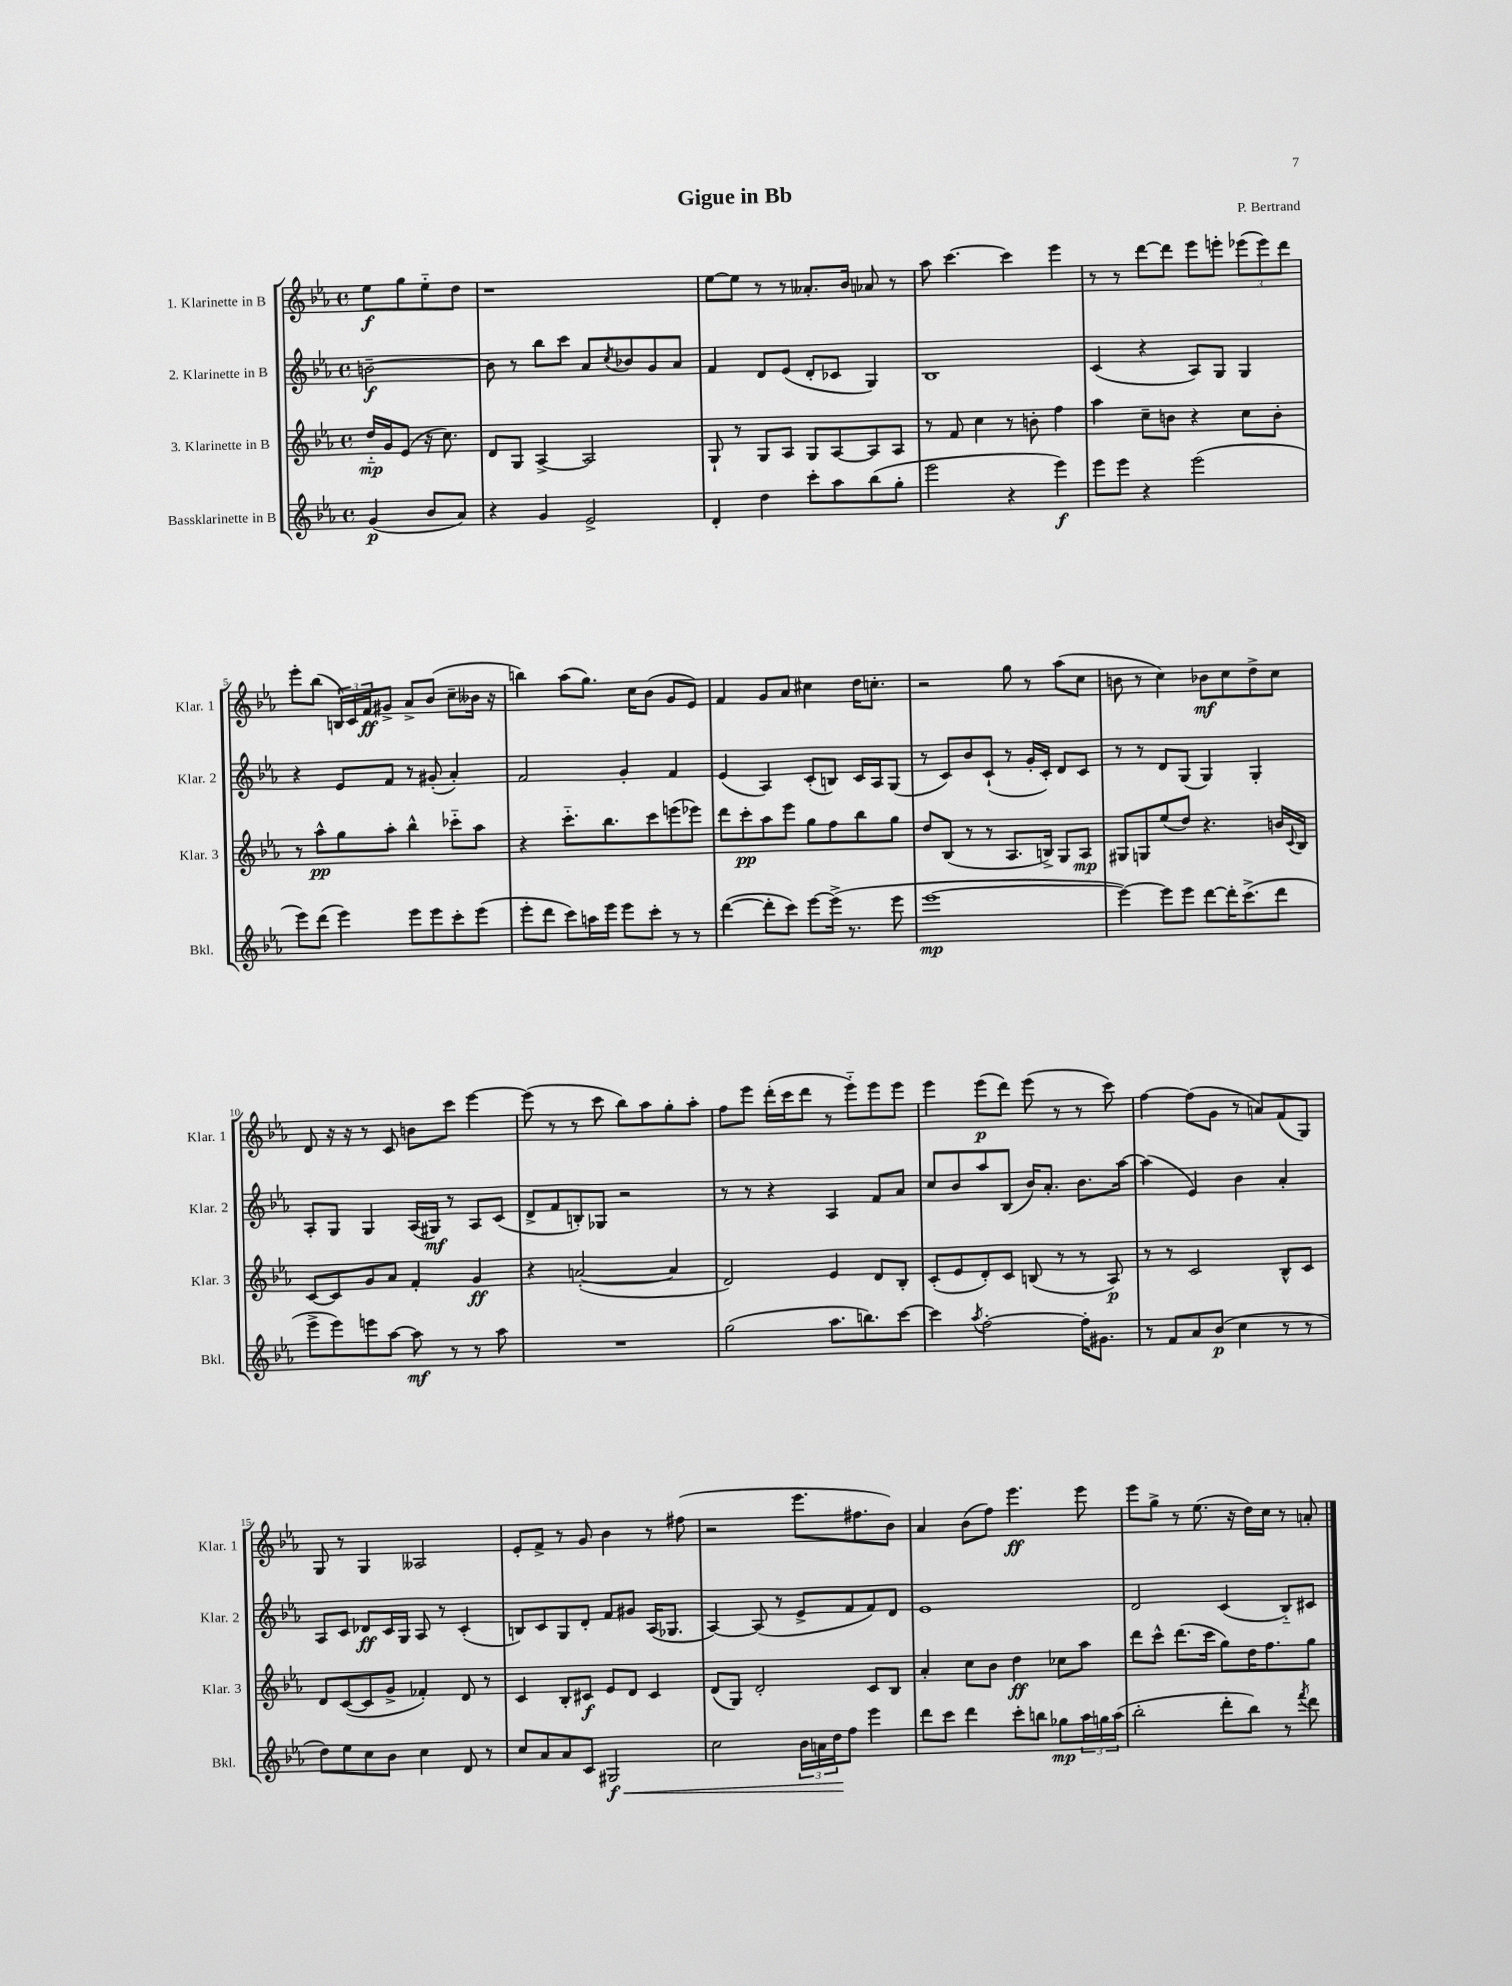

**kern	**dynam	**kern	**dynam	**kern	**dynam	**kern	**dynam
*part4	*part4	*part3	*part3	*part2	*part2	*part1	*part1
*staff4	*staff4	*staff3	*staff3	*staff2	*staff2	*staff1	*staff1
*I"Bassklarinette in B	*	*I"3. Klarinette in B	*	*I"2. Klarinette in B	*	*I"1. Klarinette in B	*
*I'Bkl.	*	*I'Klar. 3	*	*I'Klar. 2	*	*I'Klar. 1	*
*clefG2	*	*clefG2	*	*clefG2	*	*clefG2	*
*k[b-e-a-]	*	*k[b-e-a-]	*	*k[b-e-a-]	*	*k[b-e-a-]	*
*M4/4	*	*M4/4	*	*M4/4	*	*M4/4	*
*met(c)	*	*met(c)	*	*met(c)	*	*met(c)	*
=	=	=	=	=	=	=	=
(4g/	p	16dd/LL	mp	[2bn~\	f	8ee-\L	f
.	.	16g/J	.	.	.	.	.
.	.	(8e-/J	.	.	.	8gg\	.
8b-/L	.	16r	.	.	.	8ee-\	.
.	.	8.cc\)	.	.	.	.	.
8a-/J)	.	.	.	.	.	8dd\J	.
=1	=1	=1	=1	=1	=1	=1	=1
4r	.	8d/L	.	8b\]	.	1r	.
.	.	8G/J	.	8r	.	.	.
4g/	.	[4A-^/	.	8bb-\L	.	.	.
.	.	.	.	8ccc\J	.	.	.
2e-^/	.	2A-/]	.	8a-/L	.	.	.
.	.	.	.	8qcc/	.	.	.
.	.	.	.	8b-X/	.	.	.
.	.	.	.	8g/	.	.	.
.	.	.	.	8a-/J	.	.	.
=2	=2	=2	=2	=2	=2	=2	=2
4d'/	.	8G`/	.	4f/	.	[8ee-\L	.
.	.	8r	.	.	.	8ee-\J]	.
4dd\	.	8G/L	.	8d/L	.	8r	.
.	.	8A-/J	.	(8e-/J	.	8r	.
8ccc'\L	.	8G/L	.	8d'/L	.	8.a--X'/L	.
8aa-\	.	[8A-/	.	8c-X/J	.	.	.
.	.	.	.	.	.	16b-/Jk	.
(8bb-\	.	8A-/]	.	4G/)	.	8a-X/	.
8gg'\J	.	8A-/J	.	.	.	8r	.
=3	=3	=3	=3	=3	=3	=3	=3
2eee-\	.	8r	.	1B-	.	8aa-\	.
.	.	8f/	.	.	.	[4.ccc\	.
.	.	4cc\	.	.	.	.	.
4r	.	8r	.	.	.	4ccc\]	.
.	.	8bn'\	.	.	.	.	.
4eee-\)	f	4ff\	.	.	.	4eee-\	.
=4	=4	=4	=4	=4	=4	=4	=4
8eee-\L	.	4aa-\	.	(4c/	.	8r	.
8eee-\J	.	.	.	.	.	8r	.
4r	.	8cc~\L	.	4r	.	[8ddd\L	.
.	.	8bn\J	.	.	.	8ddd\J]	.
(2eee-\	.	4r	.	8A-/L)	.	8eee-\L	.
.	.	.	.	8G/J	.	8eeen'\J	.
.	.	8cc\L	.	4G/	.	(12eee-X\L	.
.	.	.	.	.	.	12eee-\)	.
.	.	8b'\J	.	.	.	.	.
.	.	.	.	.	.	12ddd\J	.
!!LO:LB:g=z
=5	=5	=5	=5	=5	=5	=5	=5
8eee-\L)	.	8r	.	4r	.	8eee-'\L	.
(8ddd\J	.	8aa-^^\L	pp	.	.	(8bb-\J	.
4eee-\)	.	8gg\	.	8e-/L	.	24Bn/LL)	.
.	.	.	.	.	.	24c/	.
.	.	.	.	.	.	24f/J	ff
.	.	8aa-'\J	.	8f/J	.	8g#X^/J	.
8eee-\L	.	4bb-^^\	.	8r	.	8a-^/L	.
8eee-\	.	.	.	(8g#X'/	.	(8b-/J	.
8ccc'\	.	8ccc-X\L	.	4a-'/)	.	8cc~\L	.
(8eee-\J	.	8aa-\J	.	.	.	16b--X\Jk	.
.	.	.	.	.	.	16r	.
=6	=6	=6	=6	=6	=6	=6	=6
8eee-'\L	.	4r	.	2f/	.	4bbn\)	.
8ddd\J	.	.	.	.	.	.	.
8ccc\L)	.	8.ccc\L	.	.	.	(8aa-\L	.
16aan\L	.	.	.	.	.	8.gg\J)	.
16eee-\JJ	.	8.bb-\	.	.	.	.	.
8eee-\L	.	.	.	4g'/	.	.	.
.	.	.	.	.	.	16cc\KL	.
8ccc'\J	.	8ccc\	.	.	.	(8b-\J	.
8r	.	(8eeen\	.	4f/	.	8g/L	.
8r	.	8eee-X\J)	.	.	.	8e-/J)	.
=7	=7	=7	=7	=7	=7	=7	=7
([4ddd\	.	8ddd\L	.	(4e-/	.	4f/	.
.	.	8ccc'\	pp	.	.	.	.
8ddd'\L]	.	8aa-\	.	4A-/)	.	8g/L	.
8ccc\J)	.	8eee-\J	.	.	.	8a-/J	.
[8eee-\L	.	8gg\L	.	(8c'/L	.	4cc#X\	.
(16eee-^\Jk]	.	8ff\	.	8Bn/J)	.	.	.
8.r	.	.	.	.	.	.	.
.	.	8bb-\	.	16c/LL	.	16dd\KL	.
.	.	.	.	16A-/J	.	8.ccn'\J	.
8eee-\	.	8gg\J	.	(8G/J	.	.	.
=8	=8	=8	=8	=8	=8	=8	=8
[1eee-	mp	8dd/L	.	8r	.	2r	.
.	.	(8B-/J	.	8c/L)	.	.	.
.	.	8r	.	8b-/	.	.	.
.	.	8r	.	(8c`/J	.	.	.
.	.	8.A-/L	.	8r	.	8gg\	.
.	.	.	.	16g'/LL	.	8r	.
.	.	16Bn^/Jk)	.	16c'/JJ)	.	.	.
.	.	8G/L	.	8d/L	.	(8aa-\L	.
.	.	8A-/J	mp	8c/J	.	8cc\J	.
=9	=9	=9	=9	=9	=9	=9	=9
4eee-\_)	.	8G#X/L	.	8r	.	8bn\	.
.	.	8Gn/	.	8r	.	8r	.
8eee-\L]	.	(8ee-/	.	8d/L	.	4cc\)	.
8eee-\J	.	8dd/J)	.	(8G/J	.	.	.
[8ddd\L	.	4.r	.	4G/)	.	8b-X\L	mf
16ddd'\K]	.	.	.	.	.	8cc\	.
(8.ccc^\	.	.	.	.	.	.	.
.	.	.	.	4G'/	.	8dd^\	.
8ddd\J	.	16bn/LL	.	.	.	8cc\J	.
.	.	8qqc/	.	.	.	.	.
.	.	16B-/JJ	.	.	.	.	.
!!LO:LB:g=z
=10	=10	=10	=10	=10	=10	=10	=10
8eee-^\L	.	[8c/L	.	8A-'/L	.	8d/	.
8eee-\)	.	8c/]	.	8G/J	.	16r	.
.	.	.	.	.	.	16r	.
8eeen\	.	8g/	.	4G/	.	8r	.
[8aa-\J	.	8a-/J	.	.	.	8c/	.
8aa-\]	mf	4f'/	.	(16A-/LL	.	8bn\L	.
.	.	.	.	16G#X/JJ)	mf	.	.
8r	.	.	.	8r	.	8ccc\J	.
8r	.	4g/	ff	8A-/L	.	[4eee-\	.
8aa-\	.	.	.	(8c/J	.	.	.
=11	=11	=11	=11	=11	=11	=11	=11
1r	.	4r	.	8d^/L	.	(8eee-\]	.
.	.	.	.	8f/	.	8r	.
.	.	([2an'/	.	8Bn'/)	.	8r	.
.	.	.	.	8G-X/J	.	8ccc\	.
.	.	.	.	2r	.	8bb-\L)	.
.	.	.	.	.	.	8aa-\	.
.	.	4a/]	.	.	.	8gg'\	.
.	.	.	.	.	.	8aa-'\J	.
=12	=12	=12	=12	=12	=12	=12	=12
(2gg\	.	2d/)	.	8r	.	8ff\L	.
.	.	.	.	8r	.	8eee-\J	.
.	.	.	.	4r	.	(16ddd'\LL	.
.	.	.	.	.	.	16ccc\J	.
.	.	.	.	.	.	8ddd\J	.
8.aa-\L	.	4e-/	.	4A-/	.	8r	.
.	.	.	.	.	.	8eee-\L)	.
8.bbn\)	.	.	.	.	.	.	.
.	.	8d/L	.	8f/L	.	8eee-\	.
[8ccc\J	.	8B-'/J	.	8a-/J	.	8eee-\J	.
=13	=13	=13	=13	=13	=13	=13	=13
4ccc\]	.	(8c'/L	.	8cc/L	.	4eee-\	.
.	.	8e-/	.	8b-/	.	.	.
8qaa-/	.	.	.	.	.	.	.
[2ff'\	.	8d'/)	.	8aa-/	.	(8eee-\L	p
.	.	8c/J	.	(8B-/J	.	8ddd\J)	.
.	.	(8Bn/	.	16b-/KL)	.	(8eee-\	.
.	.	.	.	8.a-'/J	.	.	.
.	.	8r	.	.	.	8r	.
16ff'\KL]	.	8r	.	8.b-\L	.	8r	.
8.g#X\J	.	.	.	.	.	.	.
.	.	8A-/)	p	.	.	8ccc\)	.
.	.	.	.	[16aa-\Jk	.	.	.
=14	=14	=14	=14	=14	=14	=14	=14
8r	.	8r	.	(4aa-\]	.	[4ff\	.
8f/L	.	8r	.	.	.	.	.
8a-/	.	2c/	.	4e-/)	.	(8ff\L]	.
(8b-/J	p	.	.	.	.	8g\J	.
4cc\	.	.	.	4b-\	.	8r	.
.	.	.	.	.	.	8an/L)	.
8r	.	8B-^^/L	.	4a-'/	.	(8f/	.
8r	.	8c/J	.	.	.	8G/J)	.
!!LO:LB:g=z
=15	=15	=15	=15	=15	=15	=15	=15
8dd\L)	.	8d/L	.	8A-/L	.	8G/	.
8ee-\	.	([8c/	.	8c/J	.	8r	.
8cc\	.	8c/]	.	8d-X/L	ff	4G/	.
8b-\J	.	8g^/J	.	16c/L	.	.	.
.	.	.	.	16G/JJ	.	.	.
4cc\	.	4f-X'/)	.	8A-/	.	2A--X/	.
.	.	.	.	8r	.	.	.
8d/	.	8d/	.	(4c'/	.	.	.
8r	.	8r	.	.	.	.	.
=16	=16	=16	=16	=16	=16	=16	=16
8cc/L	.	4c/	.	8Bn/L)	.	8e-'/L	.
8a-/	.	.	.	8c/	.	8f^/J	.
8a-/	.	8B-'/L	.	8G/	.	8r	.
8c/J	.	8c#X/J	f	8d'/J	.	8g/	.
!	!LO:HP:b	!	!	!	!	!	!
2G#X/	< f	8e-/L	.	8f/L	.	4b-\	.
.	.	8d/J	.	8g#X/J	.	.	.
.	.	4c#/	.	(16A-/KL	.	8r	.
.	.	.	.	8.G-X/J	.	.	.
.	.	.	.	.	.	(8ff#X\	.
=17	=17	=17	=17	=17	=17	=17	=17
2cc\	.	(8d/L	.	[4A-/)	.	2r	.
.	.	8G/J)	.	.	.	.	.
.	.	2d'/	.	(8A-/]	.	.	.
.	.	.	.	8r	.	.	.
24b-\LL	.	.	.	8e-^/L	.	8.eee-\L	.
24an\	.	.	.	.	.	.	.
24dd\J	.	.	.	.	.	.	.
8ff\J	[	.	.	8f/	.	.	.
.	.	.	.	.	.	8.ff#X\	.
4eee-\	.	8c/L	.	8f/)	.	.	.
.	.	8B-/J	.	8d/J	.	8b-\J)	.
=18	=18	=18	=18	=18	=18	=18	=18
8ddd\L	.	4a-'/	.	1e-	.	4a-/	.
8ccc\J	.	.	.	.	.	.	.
4ddd\	.	8cc\L	.	.	.	(8b-\L	.
.	.	8b-\J	.	.	.	8ff\J)	.
8ccc'\L	.	4dd\	ff	.	.	4.eee-\	ff
8bbn\J	.	.	.	.	.	.	.
8gg-X\L	mp	8cc-X\L	.	.	.	.	.
24aa-\L	.	8aa-\J	.	.	.	8eee-\	.
24ggn\	.	.	.	.	.	.	.
(24aa-\JJ	.	.	.	.	.	.	.
=19	=19	=19	=19	=19	=19	=19	=19
2bb-'\	.	8ddd\L	.	2d/	.	8eee-\L	.
.	.	8ccc^^\J	.	.	.	8gg^\J	.
.	.	(8.ddd\L	.	.	.	8r	.
.	.	.	.	.	.	(8.ee-\	.
.	.	16ccc\Jk	.	.	.	.	.
8ddd'\L	.	8gg\L)	.	(4c/	.	.	.
.	.	.	.	.	.	16r	.
8bb-\J)	.	16dd\K	.	.	.	16dd\LL)	.
.	.	8.ff\	.	.	.	16cc\JJ	.
8r	.	.	.	8B-/L)	.	8r	.
8qfff/	.	.	.	.	.	.	.
8ddd\	.	8gg\J	.	8c#X/J	.	8an'/	.
==	==	==	==	==	==	==	==
*-	*-	*-	*-	*-	*-	*-	*-
